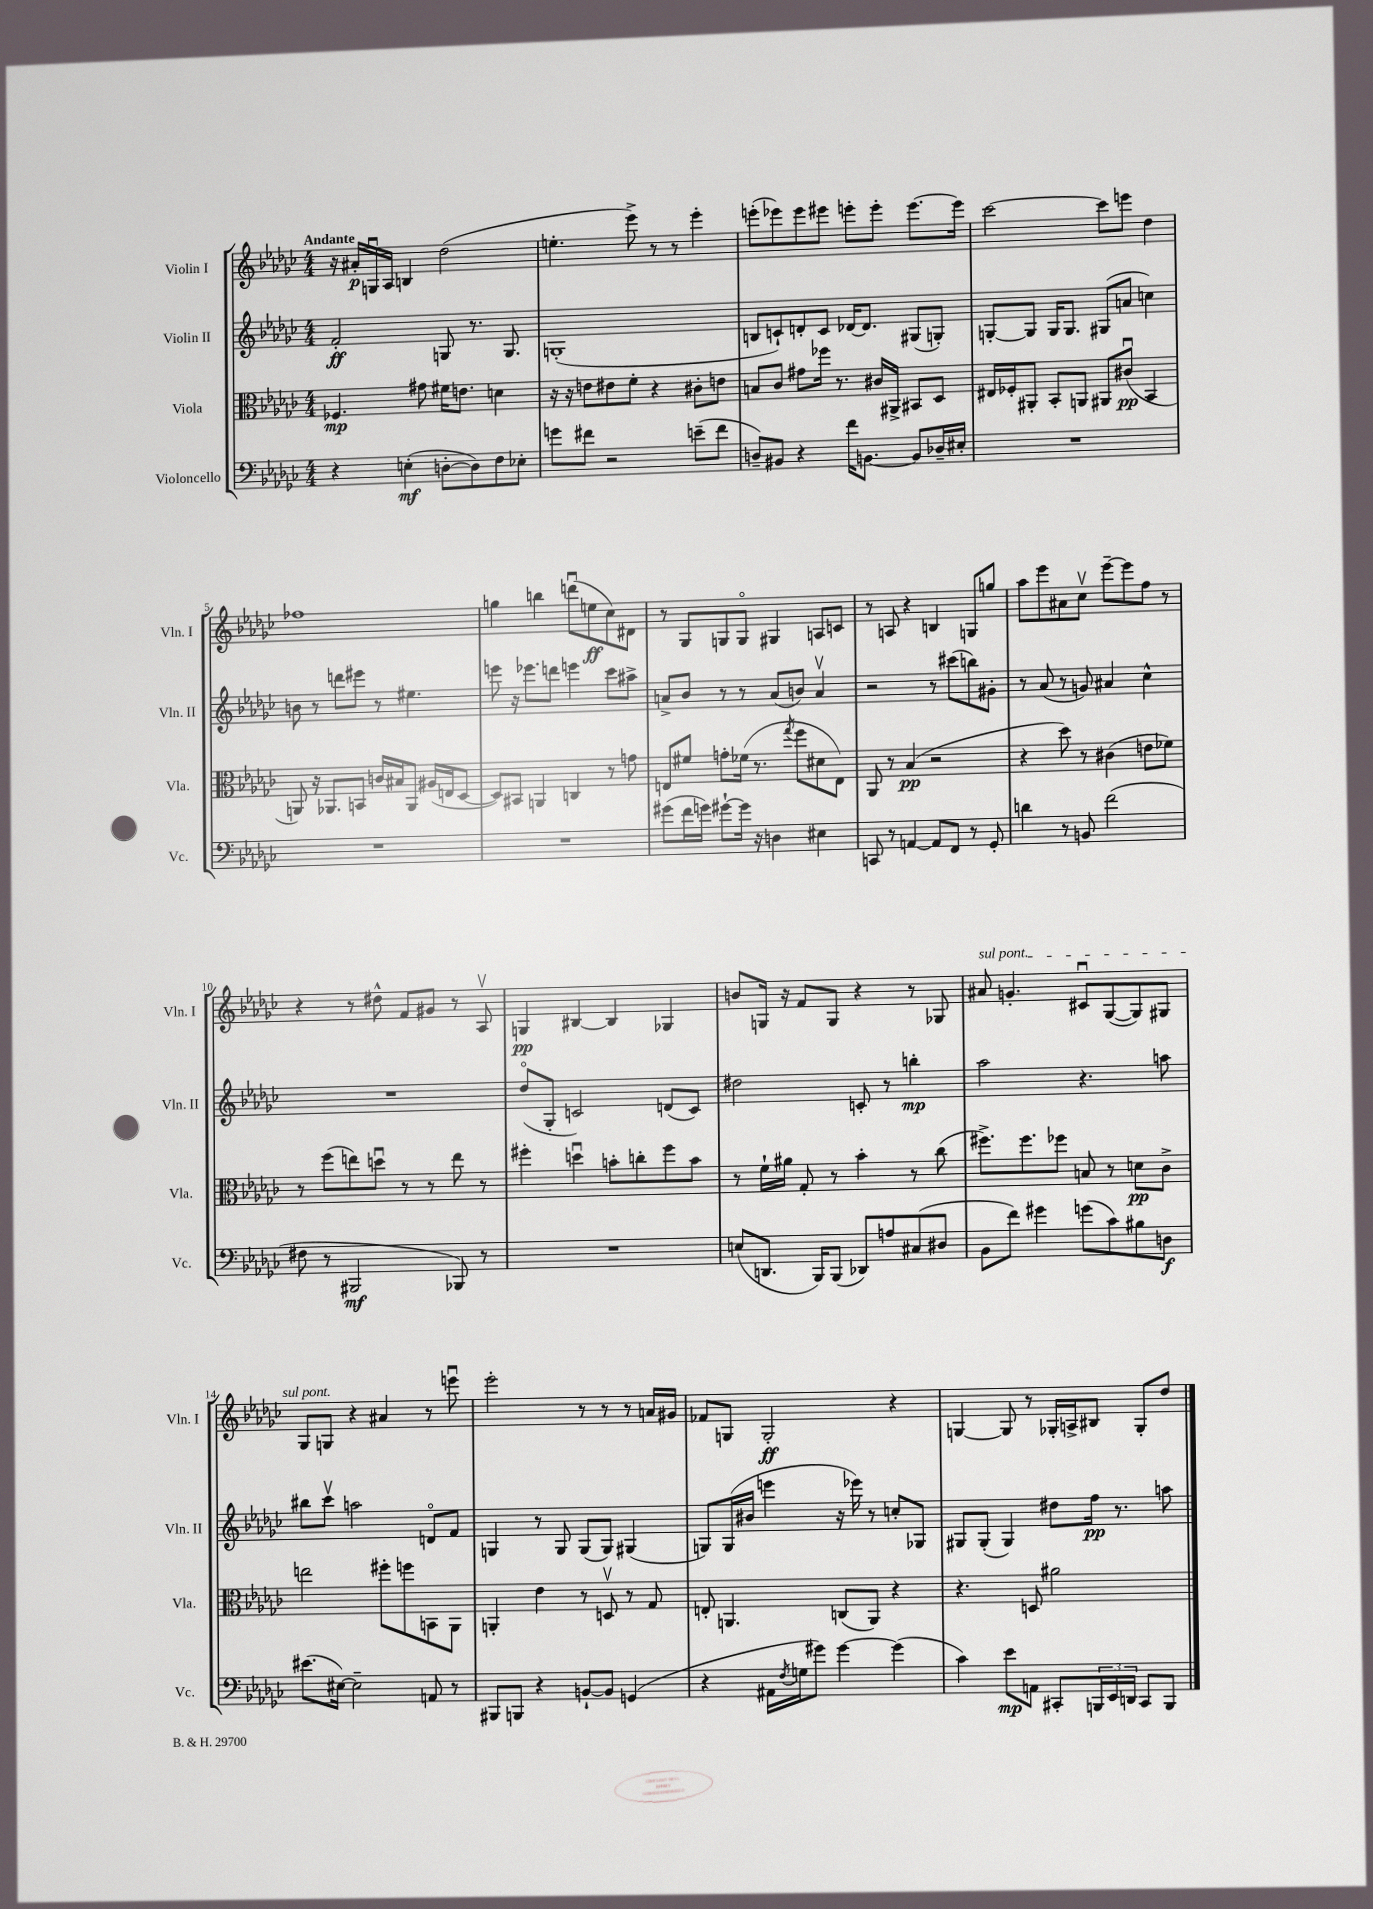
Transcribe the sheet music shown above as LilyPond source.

<<
\new StaffGroup <<
\new Staff = "s0" \with { instrumentName = "Violin I" shortInstrumentName = "Vln. I" } {
    \clef treble \key ges \major \numericTimeSignature \time 4/4 \tempo "Andante"
    r16 ais'16-.\p g16\downbow aes16 b4 des''2( |
    e''4.-. ees'''8->) r8 r8 ees'''4-. |
    e'''8-.( ees'''8) ees'''8 eis'''8 e'''8-. e'''8-. e'''8.~ e'''16 |
    ces'''2~ ces'''8 e'''8 des''4 |
    fes''1 |
    g''4 b''4 d'''8\downbow( e''8\ff ces''8) dis'8 |
    r8 ges8 g8 g8\flageolet gis4 a8 c'8 |
    r8 a8 r4 b4 g8 g''8 |
    aes''8 ees'''8 ais'8 ces''8\upbow ees'''8~-- ees'''8 f''8 r8 |
    r4 r8 dis''8-^ f'8 gis'8 r8 aes8\upbow |
    g4\pp bis4~ bis4 ges4 |
    b'8 g16 r16 f'8 g8 r4 r8 ges8 |
    \once \override TextSpanner.bound-details.left.text = \markup { \italic "sul pont." } ais'8\startTextSpan g'4.-. cis'8\downbow ges8~( ges8) gis8 |
    ges8 g8\stopTextSpan r4 ais'4 r8 e'''8\downbow |
    ees'''2-. r8 r8 r8 a'16 gis'16 |
    fes'8 g8 g2-.\ff r4 |
    g4~ g8 r8 ges16-. a16-> bis8 ges8-. des''8 \bar "|." |
}
\new Staff = "s1" \with { instrumentName = "Violin II" shortInstrumentName = "Vln. II" } {
    \clef treble \key ges \major \numericTimeSignature \time 4/4
    f'2-.\ff g8 r8. g8. |
    g1-.( |
    b8 c'8-!) d'8-. c'8 des'16~ des'8. gis8( g8-.) |
    g8~-. g8 g16 g8. gis8( a'8 c''4) |
    b'8 r8 d'''8 eis'''8 r8 eis''4. |
    e'''8 r16 ees'''8. d'''8 e'''4 ces'''8 ais''8-> |
    a'8-> bes'8 r8 r8 a'8( b'8) a'4\upbow |
    r2 r8 cis'''8( b''8) gis'8-. |
    r8 aes'8( r8 g'8) ais'4 ces''4-^ |
    R1 |
    des''8\flageolet( ges8-. c'2) d'8( c'8) |
    dis''2 c'8-. r8 b''4-.\mp |
    aes''2 r4. a''8 |
    bis''8 ces'''8\upbow a''2 d'8\flageolet f'8 |
    g4 r8 g8 g8( g8) gis4( |
    g8) g16( bis'16 e'''4 r16 ees'''16) r8 c''8-. ges8 |
    gis8 gis8-.( gis4) dis''8 f''16\pp r8. a''8 \bar "|." |
}
\new Staff = "s2" \with { instrumentName = "Viola" shortInstrumentName = "Vla." } {
    \clef alto \key ges \major \numericTimeSignature \time 4/4
    fes4.\mp gis'8 fis'16 e'8. d'4 |
    r16 r16 e'8 eis'8 f'8-. r4 cis'8-. e'8 |
    b8 ces'8 gis'8 fes''16 r8. cis'16 ais,16-> bis,8 des8 |
    eis16 fes16-. ais,8-. bes,8-. a,8 ais,8 cis'8\downbow\pp( bes,4 |
    a,8) r16 aes,8. b,8 c'16 bis16 aes,8 ais16( e16 des8~ |
    des8) bis,8 a,4 c4 r8 g'8 |
    e8 fis'8 g'8-. fes'16( r8. \acciaccatura { ges''8 } f''8 dis'8 e8) |
    aes,8 r8 bes4\pp( r2 |
    r4 des''8) r8 cis'4( e'8 fes'8) |
    r8 f''8( e''8) d''8\downbow r8 r8 e''8 r8 |
    fis''4-. d''4\downbow b'8-. c''8-. fis''8 b'8 |
    r8 f'16-! ais'16 ges8-. r8 bes'4-. r8 ces''8( |
    fis''8.->) fis''8. fes''8 b8 r8 d'8\pp ces'8-> |
    e''2 fis''8-. f''8 b,8 aes,8 |
    a,4-. ees'4 r8 d8\upbow r8 ges8 |
    e8-. a,4. c8( a,8) r4 |
    r4. d8 ais'2 \bar "|." |
}
\new Staff = "s3" \with { instrumentName = "Violoncello" shortInstrumentName = "Vc." } {
    \clef bass \key ges \major \numericTimeSignature \time 4/4
    r4 e4-.\mf( d8~-. d8) f8 ees8-. |
    g'8 fis'8 r2 e'8--( fis'8 |
    d8--) bis,8 r4 f'16 b,8.~ b,8 des16-- eis16-. |
    R1 |
    R1 |
    R1 |
    gis'8( f'16 g'16) gis'8~-! gis'16 r16 d4 eis4 |
    c,8 r8 a,4~ a,8 f,8 r8 ges,8-. |
    d'4 r8 b,8 f'2( |
    fis8 r8 bis,,2\mf bes,,8) r8 |
    R1 |
    e8( d,8. bes,,16) bes,,8( des,8) a8 cis8( dis8 |
    bes,8 f'8) gis'4 g'8( ces'8) bis8 d8\f |
    eis'8.( eis16~) eis2-- a,8 r8 |
    bis,,8 b,,8 r4 b,8~-! b,8 g,4( |
    r4 ais,16 \acciaccatura { f8 } g16 gis'8) gis'4~ gis'4( |
    ces'4) ees'8\mp a,8 cis,8-. \tuplet 3/2 { b,,16 ees,16 d,16 } cis,8 b,,8 \bar "|." |
}
>>
>>
